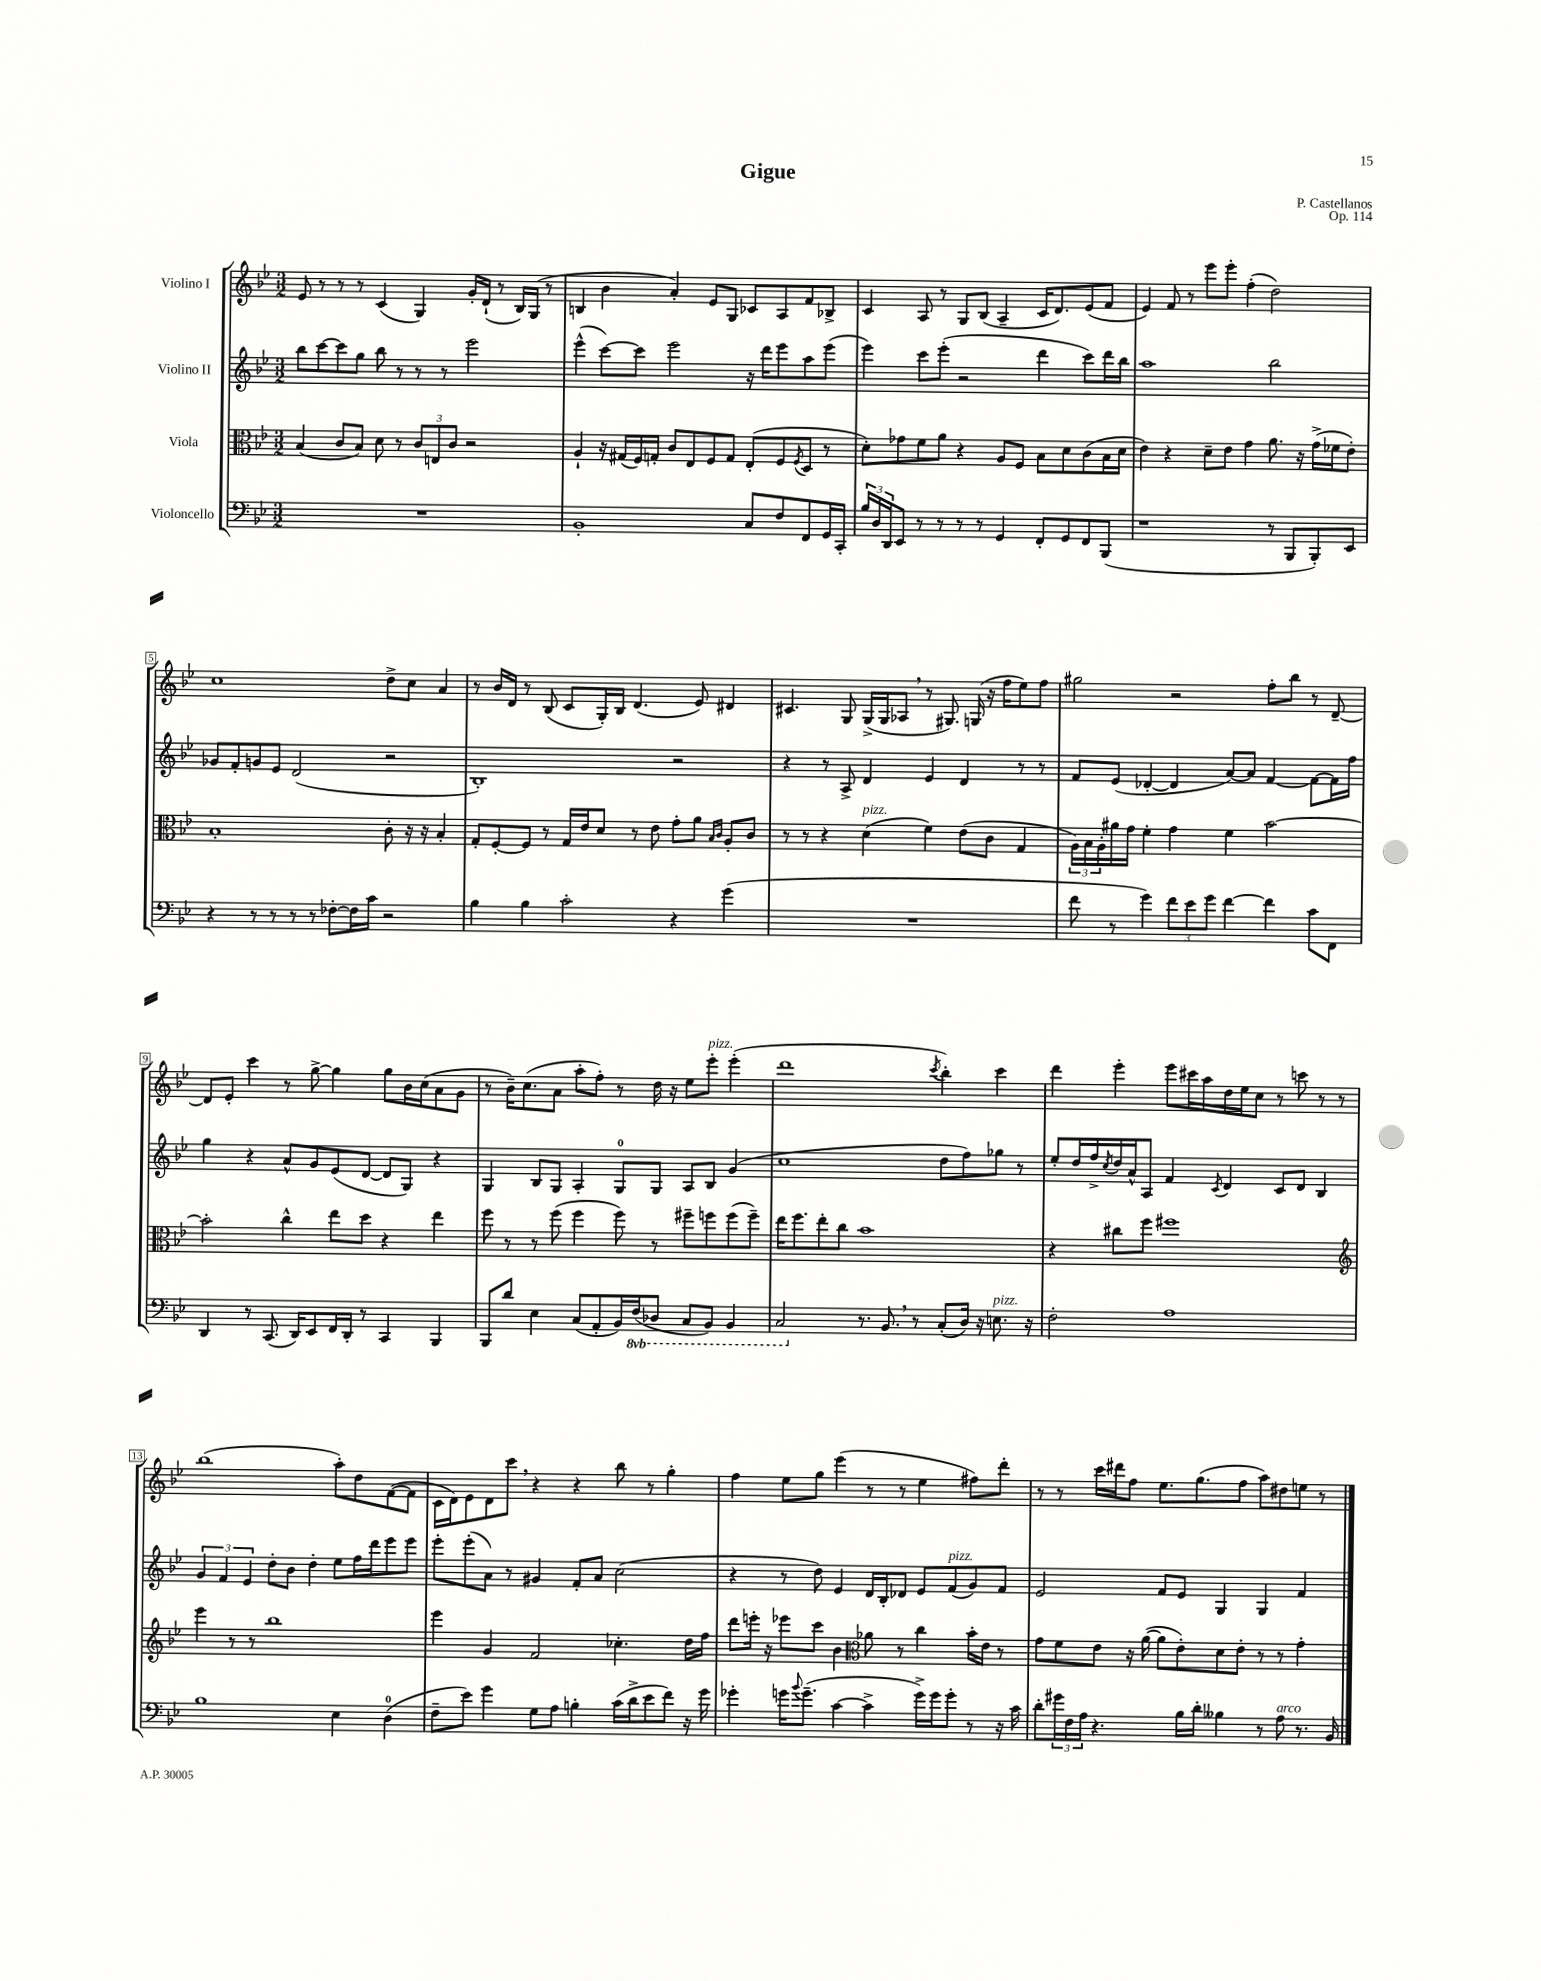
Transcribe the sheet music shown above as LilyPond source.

\header { title = "Gigue" composer = "P. Castellanos" opus = "Op. 114" }
<<
\new StaffGroup <<
\new Staff = "s0" \with { instrumentName = "Violino I" } {
    \clef treble \key bes \major \numericTimeSignature \time 3/2
    ees'8 r8 r8 r8 c'4( g4) g'16-. d'16-!( r8 bes16) g16( r8 |
    b4 bes'4 a'4-.) ees'8 g8 ces'8 a8 f'8 bes8-> |
    c'4 a8 r8 g8 bes8( a4-- c'16 d'8.) ees'8( f'8 |
    ees'4) f'8 r8 ees'''8 ees'''8-. f''4-.( d''2) |
    c''1 d''8-> c''8 a'4 |
    r8 bes'16 d'16 r8 bes8( c'8 g16-.) bes16 d'4.( ees'8) dis'4 |
    cis'4. g8 g16->( g16 aes8 \breathe r8 gis8.) g16( r16 f''16 ees''8) f''8 |
    gis''2 r2 f''8-. bes''8 r8 d'8~-- |
    d'8 ees'8-. c'''4 r8 g''8~-> g''4 g''8 bes'16 c''16( a'8 g'8 |
    r8 bes'16--) c''8.( a'8 a''8-. f''8-.) r8 d''16 r16 ees''8 ees'''8-.^\markup { \italic "pizz." } ees'''4-.( |
    d'''1 \acciaccatura { c'''8 } bes''4-.) c'''4 |
    d'''4 ees'''4-. ees'''8 cis'''16 a''16 d''16 ees''16 c''8 r8 c'''8 r8 r8 |
    bes''1( a''8-.) d''8 f'8~( f'8 |
    c'16 d'16) ees'8 d'8 c'''8 \breathe r4 r4 bes''8 r8 g''4-. |
    f''4 ees''8 g''8 ees'''4( r8 r8 ees''4 fis''8) d'''8-. |
    r8 r8 c'''16 dis'''16 f''8 ees''8. g''8.( f''8 a''8) dis''8 e''8 r8 \bar "|." |
}
\new Staff = "s1" \with { instrumentName = "Violino II" } {
    \clef treble \key bes \major \numericTimeSignature \time 3/2
    bes''8 c'''8~ c'''8 g''8 bes''8 r8 r8 r8 ees'''2 |
    ees'''4-^( c'''8~) c'''8 ees'''2 r16 d'''16 ees'''8 a''8 ees'''8( |
    ees'''4) c'''8 ees'''8-.( r2 d'''4 c'''8) d'''16 bes''16 |
    a''1 bes''2 |
    ges'8 f'8-. g'8 ees'8 d'2( r2 |
    bes1-.) r2 |
    r4 r8 a8-> d'4 ees'4 d'4 r8 r8 |
    f'8 ees'8( des'4~-. des'4 a'8~) a'8 f'4~ f'8~ f'16 f''16 |
    g''4 r4 a'8-^ g'8 ees'8( d'8~ d'8 g8) r4 |
    g4 bes8 g8 a4-. g8-0 g8 a8 bes8 g'4( |
    c''1 d''8 f''8) ges''8 r8 |
    ees''8-. d''16 f''16-> \acciaccatura { c''8 } d''16 a'16-^ a8 f'4 \acciaccatura { c'8 } d'4 c'8 d'8 bes4 |
    \tuplet 3/2 { g'4 f'4 ees'4 } d''8-. bes'8 d''4-. ees''8 f''16 d'''16 ees'''8 ees'''8 |
    ees'''8-. ees'''8-.( a'8) r8 gis'4 f'8-. a'8 c''2( |
    r4 r8 d''8) ees'4 d'16 bes16-. des'8 ees'8 f'8^\markup { \italic "pizz." }( g'8) f'8 |
    ees'2 f'8 ees'8 g4 g4 f'4 \bar "|." |
}
\new Staff = "s2" \with { instrumentName = "Viola" } {
    \clef alto \key bes \major \numericTimeSignature \time 3/2
    bes4( c'8 bes8) d'8 r8 \tuplet 3/2 { c'8 e8 c'8 } r2 |
    a4-! r16 gis16( f16) g16-. c'8 ees8 f8 g8 ees8-.( f8 \acciaccatura { f8 } d8 r8 |
    d'8-.) ges'8 f'8 a'8 r4 a8 f8 bes8 d'8 c'8( bes16 d'16 |
    ees'4) r4 d'8-- ees'8 g'4 a'8. r16 g'16->( fes'16 ees'8-.) |
    bes1-. c'8-. r16 r16 bes4-. |
    g8-. f8~-. f8 r8 g16 ees'16 d'8 r8 ees'8 g'8-. a'8 \grace { bes16 c'16 } a8-. c'8 |
    r8 r8 r4 d'4^\markup { \italic "pizz." }( f'4) ees'8( c'8 g4 |
    \tuplet 3/2 { a16) bes16 a16-. } ais'16 g'16 f'4-. g'4 f'4 bes'2~ |
    bes'2-. c''4-^ ees''8 d''8 r4 ees''4 |
    f''8 r8 r8 f''8( f''4 f''8) r8 fis''8-- f''8 f''8( f''8--) |
    ees''16 f''8. ees''8-. c''8 bes'1 |
    r4 cis''8 f''8 fis''1 |
    \clef treble ees'''4 r8 r8 bes''1 |
    ees'''4 g'4 f'2 ces''4.-. d''16 f''16 |
    d'''8 e'''16-. r16 ees'''8 c'''8 bes'4 \clef alto aes'8 r8 c''4 bes'16-. ees'16 r8 |
    g'8 f'8 ees'8 r16 a'16~( a'8 ees'8-.) d'8 ees'8-. r8 r8 g'4-. \bar "|." |
}
\new Staff = "s3" \with { instrumentName = "Violoncello" } {
    \clef bass \key bes \major \numericTimeSignature \time 3/2 \set Staff.ottavationMarkups = #ottavation-simple-ordinals
    R1. |
    bes,1-. c8 f8 f,8 g,16 c,16-. |
    \tuplet 3/2 { bes16 d16 d,16 } ees,8 r8 r8 r8 r8 g,4 f,8-. g,8 f,8 bes,,8( |
    r1 r8 bes,,8 bes,,8-.) ees,8 |
    r4 r8 r8 r8 r8 fes8~-. fes16 c'16 r2 |
    bes4 bes4 c'2-. r4 g'4( |
    R1. |
    f'8 r8 g'4) \tuplet 3/2 { f'8 ees'8 g'8 } f'4~ f'4 c'8 f,8 |
    d,4 r8 c,8.( d,16) ees,8 f,16 d,16-. r8 c,4 bes,,4 |
    bes,,8 d'8 ees4 c8( a,8-. bes,16) \ottava #-1 f,16( des,8 c,8 bes,,8) bes,,4 |
    c,2 \ottava #0 r8. bes,8. \breathe r8 c8-.( d16) r16 e8.^\markup { \italic "pizz." } r16 |
    f2-. a1 |
    bes1 ees4 d4-0( |
    f8-- ees'8) g'4 g8 a8 b4-. c'16( d'16-> ees'8 f'8) r16 g'16 |
    ges'4-. g'16 \appoggiatura { bes'8 } g'8.--( c'4~ c'4-> g'16->) g'16 g'8-. r8 r16 c'16 |
    d'8-. \tuplet 3/2 { gis'16 f16 a16 } r4. bes16 d'16-. beses4 r8 a8^\markup { \italic "arco" } r8. bes,16 \bar "|." |
}
>>
>>
\layout { \context { \Score \override BarNumber.stencil = #(make-stencil-boxer 0.1 0.3 ly:text-interface::print) } }
